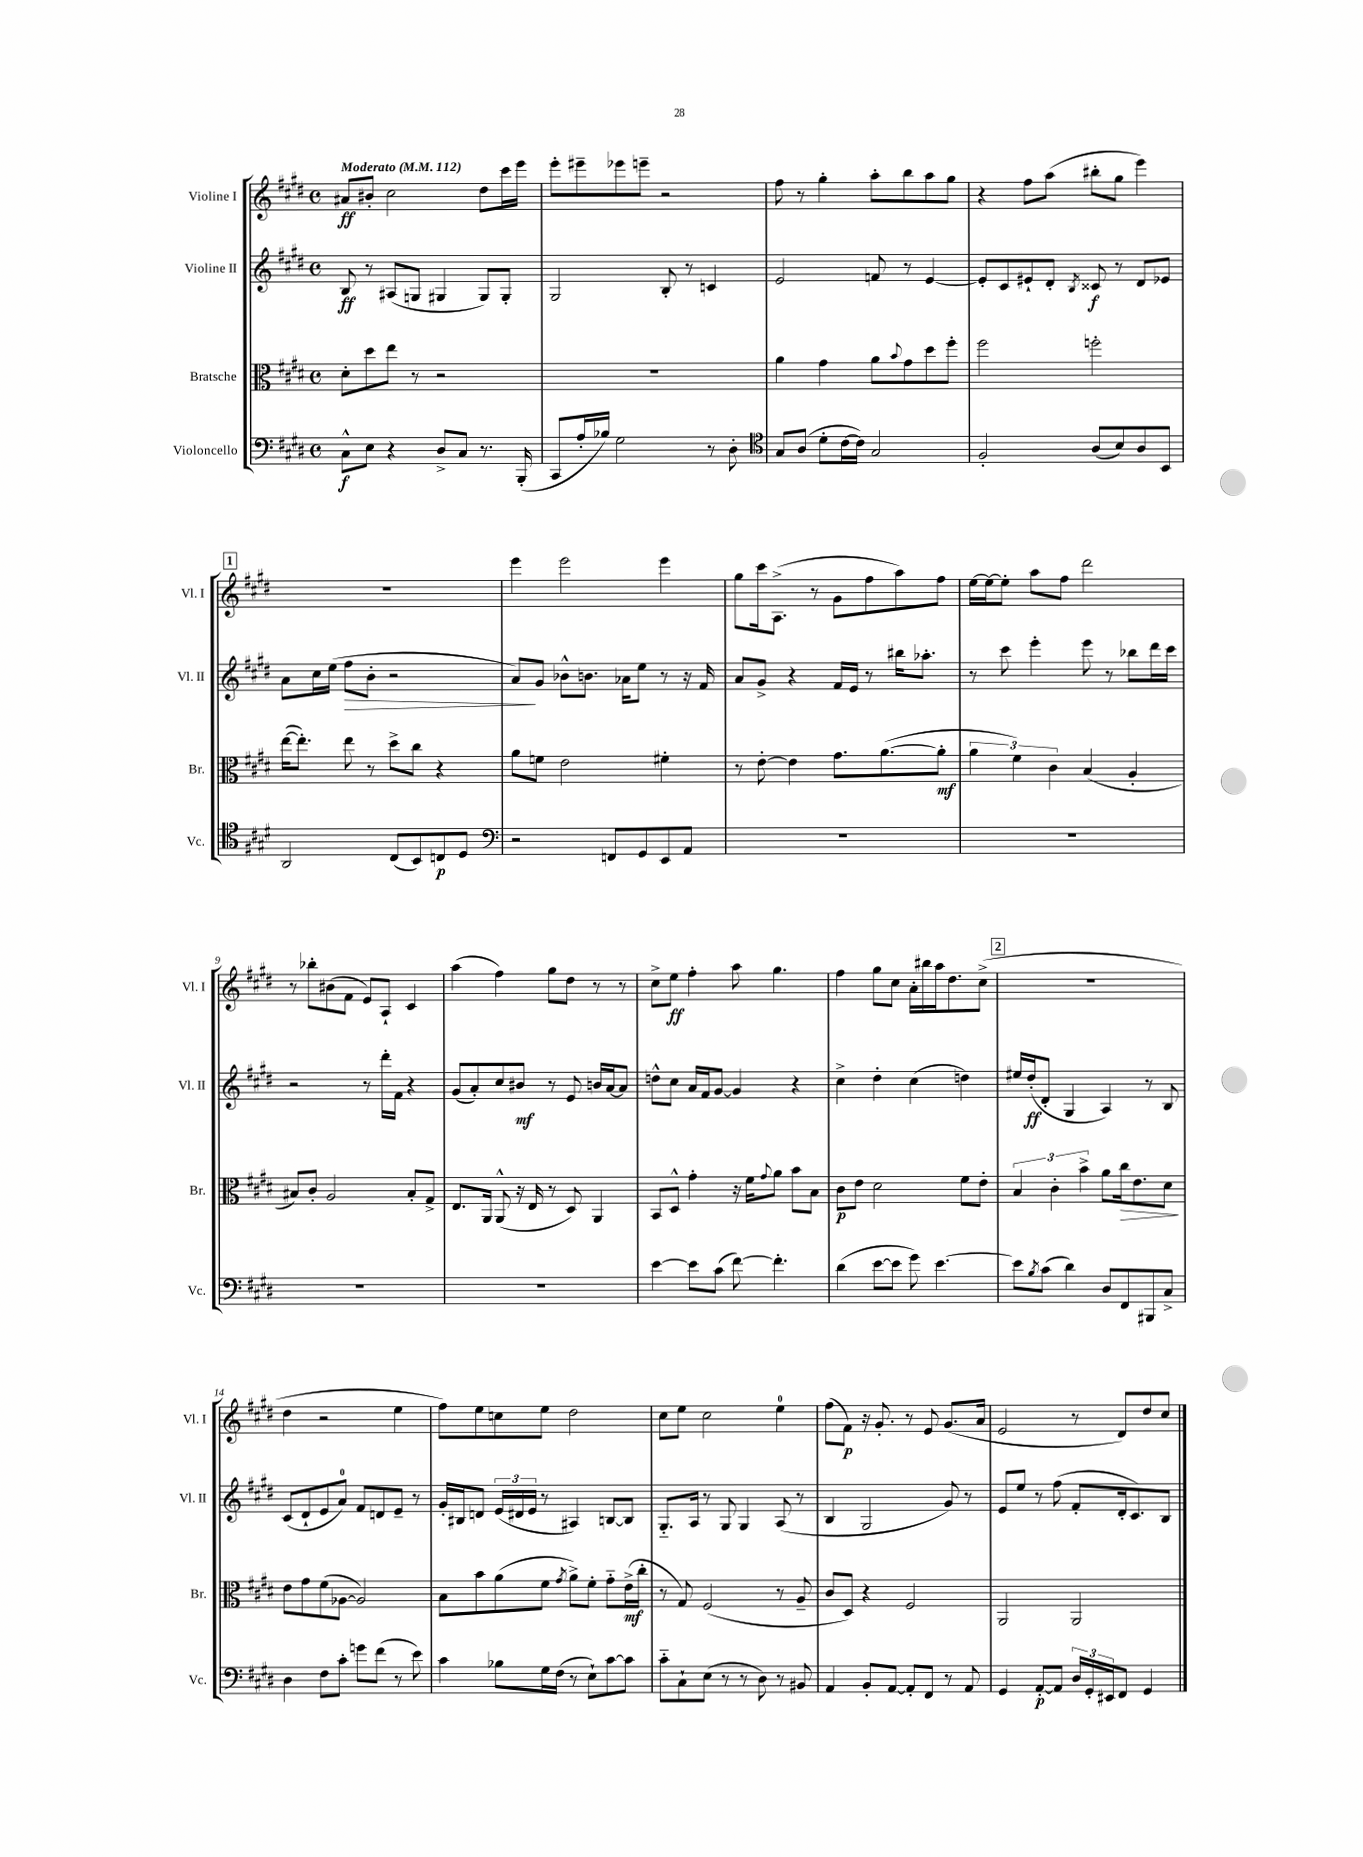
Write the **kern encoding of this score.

**kern	**kern	**kern	**kern
*staff4	*staff3	*staff2	*staff1
*clefF4	*clefC3	*clefG2	*clefG2
*k[f#c#g#d#]	*k[f#c#g#d#]	*k[f#c#g#d#]	*k[f#c#g#d#]
*M4/4	*M4/4	*M4/4	*M4/4
*met(c)	*met(c)	*met(c)	*met(c)
*MM112	*MM112	*MM112	*MM112
8C#^^	8d#'	8B	8a#
8E	8dd#	8r	8b#'
4r	8ee	(8A#	2cc#
.	8r	8G	.
8D#^	2r	4G#	.
8C#	.	.	.
8.r	.	8G#)	8dd#
.	.	8G#'	16ccc#
(16BBB'	.	.	16eee
=	=	=	=
8CC#	1r	2G#	8eee'
16A'	.	.	8eee#~
16B-)	.	.	.
2G#	.	.	8eee-
.	.	.	8eee~
.	.	8B'	2r
.	.	8r	.
8r	.	4c	.
8D#'	.	.	.
=	=	=	=
*clefC4	*	*	*
8G#	4a	2e	8ff#
(8A	.	.	8r
8d#'	4g#	.	4gg#'
[16c#	.	.	.
16c#])	.	.	.
2G#	8a	8f	8aa'
.	8qqb	.	.
.	8g#	8r	8bb
.	8dd#	[4e	8aa
.	8ff#'	.	8gg#
=	=	=	=
2F#'	2ff#	8e']	4r
.	.	8c#	.
.	.	8e#`	8ff#
.	.	8d#'	(8aa
.	.	8qB	.
(8A	2ff'	8c##	8bb#'
8B)	.	8r	8gg#
8A	.	8d#	4eee)
8BB	.	8e-	.
=	=	=	=
2AA	([16ee	8a	1r
.	8.ee'])	.	.
.	.	16cc#	.
.	.	(16ee	.
.	8ee	8ff#	.
.	8r	8b'	.
(8C#	8dd#^	2r	.
8BB)	8cc#	.	.
8C	4r	.	.
8D#	.	.	.
=	=	=	=
*clefF4	*	*	*
2r	8a	8a)	4eee
.	8f	8g#	.
.	2e	8b-^^	2eee
.	.	8.b	.
8FF	.	.	.
.	.	16a-	.
8GG#	.	8ee	.
8EE	4f#'	8r	4eee
8AA	.	16r	.
.	.	16f#	.
=	=	=	=
1r	8r	8a	8gg#
.	[8e'	8g#^	16ccc#
.	.	.	(8.A^
.	4e]	4r	.
.	.	.	8r
.	8.g#	16f#	8g#
.	.	16e	.
.	.	8r	8ff#
.	([8.a	.	.
.	.	16bb#	8aa)
.	.	8.aa-'	.
.	8a']	.	8ff#
=	=	=	=
1r	6a	8r	[16ee
.	.	.	16ee_
.	.	8ccc#	8ee']
.	6f#)	.	.
.	.	4eee'	8aa
.	6c#	.	.
.	.	.	8ff#
.	(4B	8eee	2ddd#
.	.	8r	.
.	4A'	8bb-	.
.	.	16ddd#	.
.	.	16ccc#	.
=	=	=	=
1r	8B#)	2r	8r
.	8c#'	.	8bb-'
.	2A	.	(8b#
.	.	.	8f#
.	.	8r	8e)
.	.	16ddd#'	8A`
.	.	16f#	.
.	8B#'	4r	4c#
.	8G#^	.	.
=	=	=	=
1r	8.E	(8g#	(4aa
.	.	8a')	.
.	16AA	.	.
.	(8AA^^	8cc#	4ff#)
.	16r	8b#	.
.	16E	.	.
.	8r	8r	8gg#
.	8D#)	8e	8dd#
.	4AA	16b	8r
.	.	[16a	.
.	.	8a]	8r
=	=	=	=
[4e	8BB	8dd^^	8cc#^
.	8D#^^	8cc#	8ee
8e]	4g#'	16a	4ff#'
.	.	16f#	.
(8c#	.	[8g#	.
[8f#)	16r	4g#]	8aa
.	16f#	.	.
.	8qqg#	.	.
4.f#']	8a	.	4.gg#
.	8b	4r	.
.	8B	.	.
=	=	=	=
(4d#	8c#	4cc#^	4ff#
.	8e	.	.
[8e	2d#	4dd#'	8gg#
8e]	.	.	8cc#
8g#)	.	(4cc#	16a'
.	.	.	16bb#
[4.e	.	.	16aa
.	.	.	8.dd#
.	8f#	4dd)	.
.	8e'	.	(8cc#^
=	=	=	=
8e]	6B	16ee#	1r
.	.	(16dd#'	.
8qB	.	.	.
(8c#	.	8d#'	.
.	6c#'	.	.
4d#)	.	4G#	.
.	6b^	.	.
8D#	8a	4A)	.
8FF#	16cc#	.	.
.	8.e	.	.
8BBB#	.	8r	.
8C#^	8d#	8B	.
=	=	=	=
4D#	8e	(8c#	4dd#
.	8g#	8d#`	.
8F#	(8f#	8e	2r
8c#'	[8A-	8a)	.
8g	2A-])	8f#	.
(8f#	.	8d	.
8r	.	8e~	4ee
8e)	.	8r	.
=	=	=	=
4c#	8B	16g#'	8ff#)
.	.	16B#	.
.	8b	8d	8ee
8B-	(8a	(24e	8cc
.	.	24d#	.
.	.	24e	.
16G#	8f#	8r	8ee
(16F#	.	.	.
.	8qg#	.	.
8r	8a^)	4A#)	2dd#
8E`)	8f#'	.	.
[8c#	8g#'~	[8B	.
8c#]	(16e^	8B]	.
.	16cc#'	.	.
=	=	=	=
8c#'~	8r	8.G#'~	8cc#
8C#`	8G#)	.	8ee
.	.	16A	.
(8E	(2F#	8r	2cc#
8r	.	8G#	.
8r	.	4G#	.
8D#)	.	.	.
8r	8r	(8A	4ee
8BB#	8A~	8r	.
=	=	=	=
4AA	8c#	4B	(8ff#
.	8D#)	.	8f#)
8BB'	4r	2G#	16r
.	.	.	8.g#'
[8AA	.	.	.
8AA']	2F#	.	8r
8FF#	.	.	8e
8r	.	8g#)	(8.g#
8AA	.	8r	.
.	.	.	16a
=	=	=	=
4GG#	2AA	8e	2e
.	.	8ee	.
[8AA'	.	8r	.
8AA]	.	(8ff#	.
24D#	2AA	8f#'	8r
24GG#'	.	.	.
24EE#	.	.	.
8FF#	.	16d#'	8d#)
.	.	8.c#)	.
4GG#	.	.	8dd#
.	.	8B	8cc#
==	==	==	==
*-	*-	*-	*-
